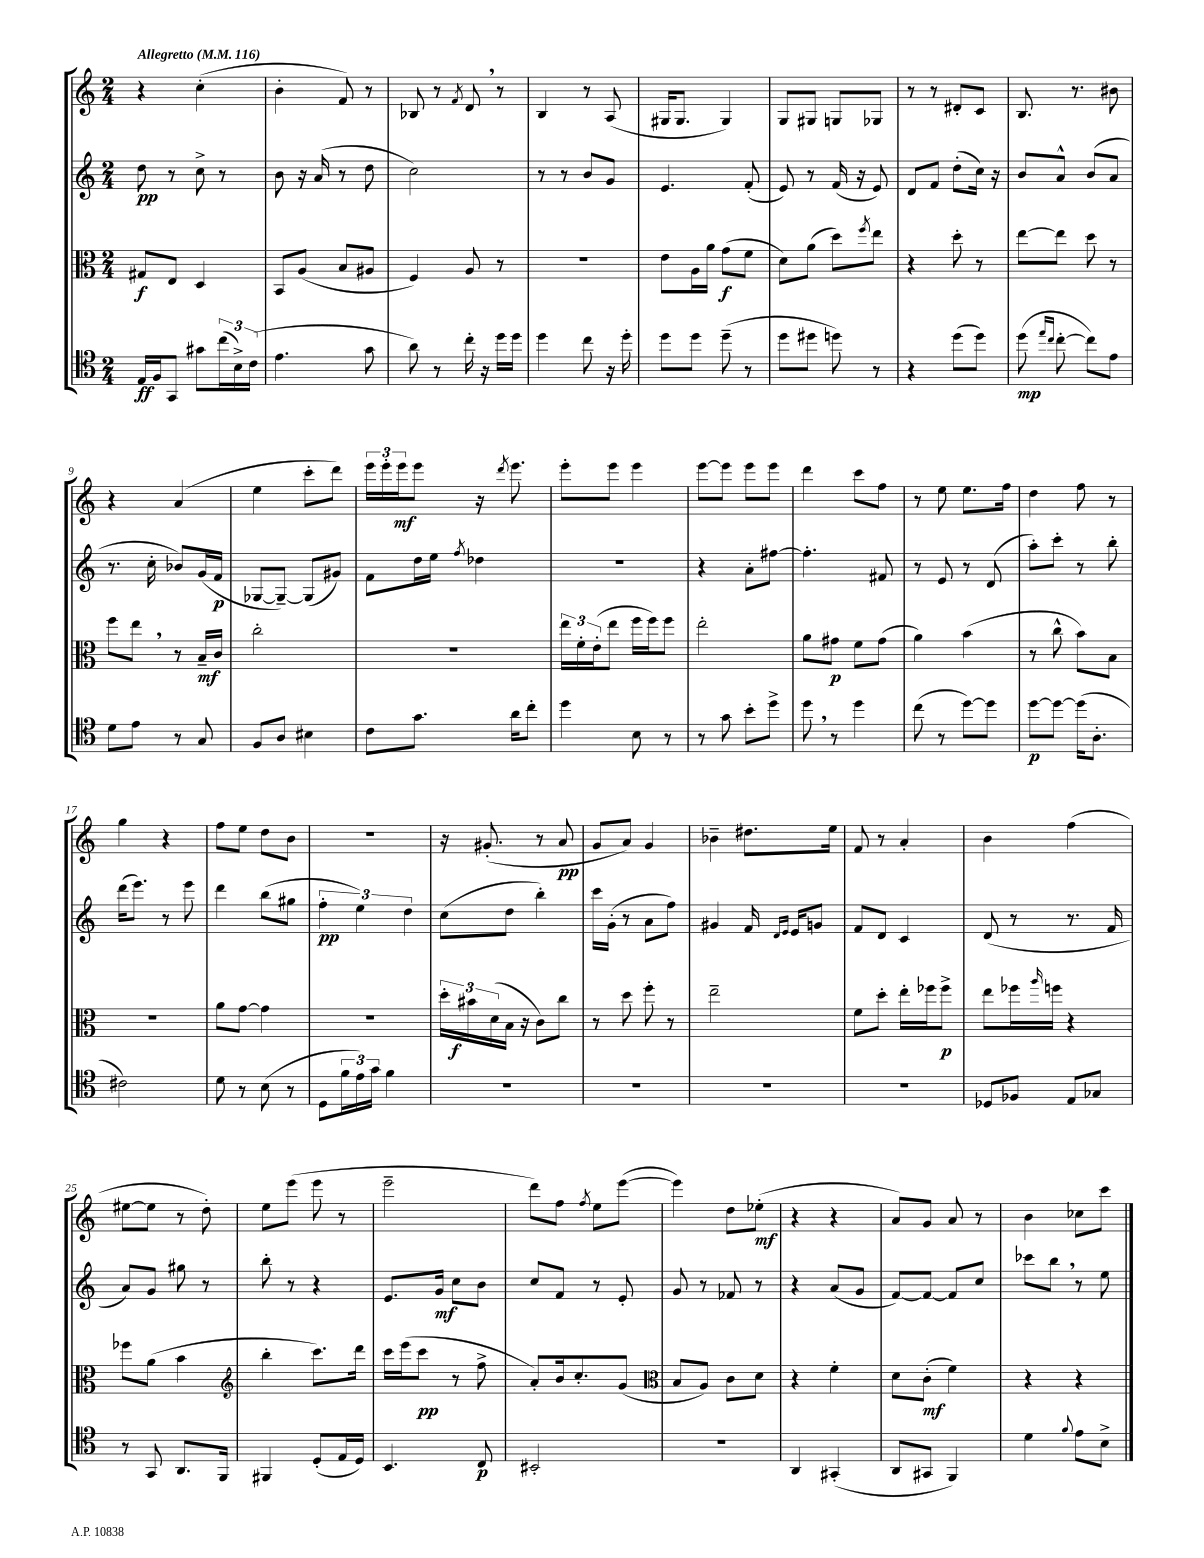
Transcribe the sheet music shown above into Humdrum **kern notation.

**kern	**kern	**kern	**kern
*staff4	*staff3	*staff2	*staff1
*clefC4	*clefC3	*clefG2	*clefG2
*k[]	*k[]	*k[]	*k[]
*M2/4	*M2/4	*M2/4	*M2/4
*MM116	*MM116	*MM116	*MM116
16E	8G#	8dd	4r
16F	.	.	.
8GG	8E	8r	.
8g#	4D	8cc^	(4cc'
(24cc	.	8r	.
24B^)	.	.	.
(24c	.	.	.
=	=	=	=
4.e	8BB	8b	4b'
.	(8A	16r	.
.	.	(16a	.
.	8B	8r	8f)
8g	8A#	8dd	8r
=	=	=	=
8a)	4F)	2cc)	8B-
8r	.	.	8r
.	.	.	8qf
16cc'	8A	.	8d
16r	.	.	.
16dd	8r	.	8r
16dd	.	.	.
=	=	=	=
4dd	2r	8r	4B
.	.	8r	.
8cc	.	8b	8r
16r	.	8g	(8A
16dd'	.	.	.
=	=	=	=
8dd	8e	4.e	16G#
.	.	.	8.G#
8dd	16A	.	.
.	16a	.	.
(8dd~	(8g	.	4G#)
8r	8f	(8f'	.
=	=	=	=
8dd	8d)	8e)	8G
8dd#	(8a	8r	8G#
8dd)	8dd)	(16f	8G
.	.	16r	.
.	8qff	.	.
8r	8ee	8e)	8G-
=	=	=	=
4r	4r	8d	8r
.	.	8f	8r
(8dd	8dd'	(8dd'	8d#'
8dd)	8r	16cc)	8c
.	.	16r	.
=	=	=	=
(8dd	[8ee	8b	8.B
16qqee	.	.	.
16qqcc	.	.	.
[8cc'	8ee]	8a^^	.
.	.	.	8.r
8cc])	8dd	(8b	.
8e	8r	8a	8b#
=	=	=	=
8d	8ff	8.r	4r
8e	8ee	.	.
.	.	16cc'	.
8r	8r	8b-)	(4a
8G	16B~	(16g	.
.	16c	16f	.
=	=	=	=
8F	2cc'	[8G-	4ee
8A	.	8G-~_)	.
4B#	.	(8G-]	8ccc'
.	.	8g#)	8ddd)
=	=	=	=
8c	2r	8f	24eee
.	.	.	24eee'
.	.	.	24eee
8.g	.	16dd	8eee
.	.	16ee	.
.	.	8qff	.
.	.	4dd-	16r
.	.	.	8qddd
16a	.	.	8.eee
8cc'	.	.	.
=	=	=	=
4dd	24ee	2r	8eee'
.	24f'	.	.
.	(24e'	.	.
.	8ee	.	8eee
8B	16ff	.	4eee
.	16ff)	.	.
8r	8ff	.	.
=	=	=	=
8r	2ee'	4r	[8eee
8g	.	.	8eee]
8b'	.	8a'	8eee
8dd^	.	[8ff#	8eee
=	=	=	=
8dd	8a	4.ff#']	4ddd
8r	8g#	.	.
4dd	8f	.	8ccc
.	(8g#	8f#	8ff
=	=	=	=
(8cc	4a)	8r	8r
8r	.	8e	8ee
[8dd)	(4b	8r	8.ee
8dd]	.	(8d	.
.	.	.	16ff
=	=	=	=
[8dd	8r	8aa')	4dd
8dd_	8cc^^	8ccc'	.
(16dd]	8b)	8r	8ff
8.A'	.	.	.
.	8B	8bb'	8r
=	=	=	=
2c#)	2r	(16ddd	4gg
.	.	8.eee)	.
.	.	8r	4r
.	.	8eee	.
=	=	=	=
8d	8a	4ddd	8ff
8r	[8g	.	8ee
(8B	4g]	(8bb	8dd
8r	.	8gg#	8b
=	=	=	=
8D	2r	6ff'	2r
24f	.	.	.
24e)	.	6ee)	.
24g	.	.	.
4f	.	.	.
.	.	6dd	.
=	=	=	=
2r	24dd'	(8cc	16r
.	24b#	.	.
.	.	.	(8.g#'
.	(24d	.	.
.	16B	8dd	.
.	16r	.	.
.	8c)	4bb')	8r
.	8cc	.	8a
=	=	=	=
2r	8r	16ccc	8g
.	.	(16g'	.
.	8dd	8r	8a)
.	8ff'	8a	4g
.	8r	8ff)	.
=	=	=	=
2r	2ee~	4g#	4b-~
.	.	16f	8.dd#
.	.	16qqd	.
.	.	16qqe	.
.	.	16e	.
.	.	8g	.
.	.	.	16ee
=	=	=	=
2r	8f	8f	8f
.	8dd'	8d	8r
.	16ee'	4c	4a'
.	16ff-	.	.
.	8ff-^	.	.
=	=	=	=
8D-	8ee	(8d	4b
8F-	16ff-	8r	.
.	16qqaa	.	.
.	16ff	.	.
8E	4r	8.r	(4ff
8G-	.	.	.
.	.	16f	.
=	=	=	=
8r	8ff-	8a)	[8ee#
8GG	(8a	8g	8ee#]
8.AA	4b	8gg#	8r
.	.	8r	8dd')
16FF	.	.	.
=	=	=	=
*	*clefG2	*	*
4FF#	4bb'	8bb'	8ee
.	.	8r	(8eee
(8D'	8.ccc)	4r	8eee
16E	.	.	8r
16D)	16ddd	.	.
=	=	=	=
4.BB	16ccc	8.e	2eee~
.	(16eee	.	.
.	8ccc	.	.
.	.	16g	.
.	8r	8cc	.
8C	8ff^	8b	.
=	=	=	=
2BB#'	8a')	8cc	8ddd)
.	16b	8f	8ff
.	8.cc'	.	.
.	.	.	8qff
.	.	8r	8ee
.	(8g	8e'	([8eee
=	=	=	=
*	*clefC3	*	*
2r	8B	8g	4eee])
.	8A)	8r	.
.	8c	8f-	8dd
.	8d	8r	(8ee-'
=	=	=	=
4AA	4r	4r	4r
(4GG#'	4f'	(8a	4r
.	.	8g	.
=	=	=	=
8AA	8d	[8f)	8a)
8GG#	(8c'	8f_	8g
4FF)	4f)	8f]	8a
.	.	8cc	8r
=	=	=	=
4d	4r	8ccc-	4b
.	.	8bb	.
8qqf	.	.	.
8e	4r	8r	8cc-
8B^	.	8ee	8ccc
==	==	==	==
*-	*-	*-	*-
